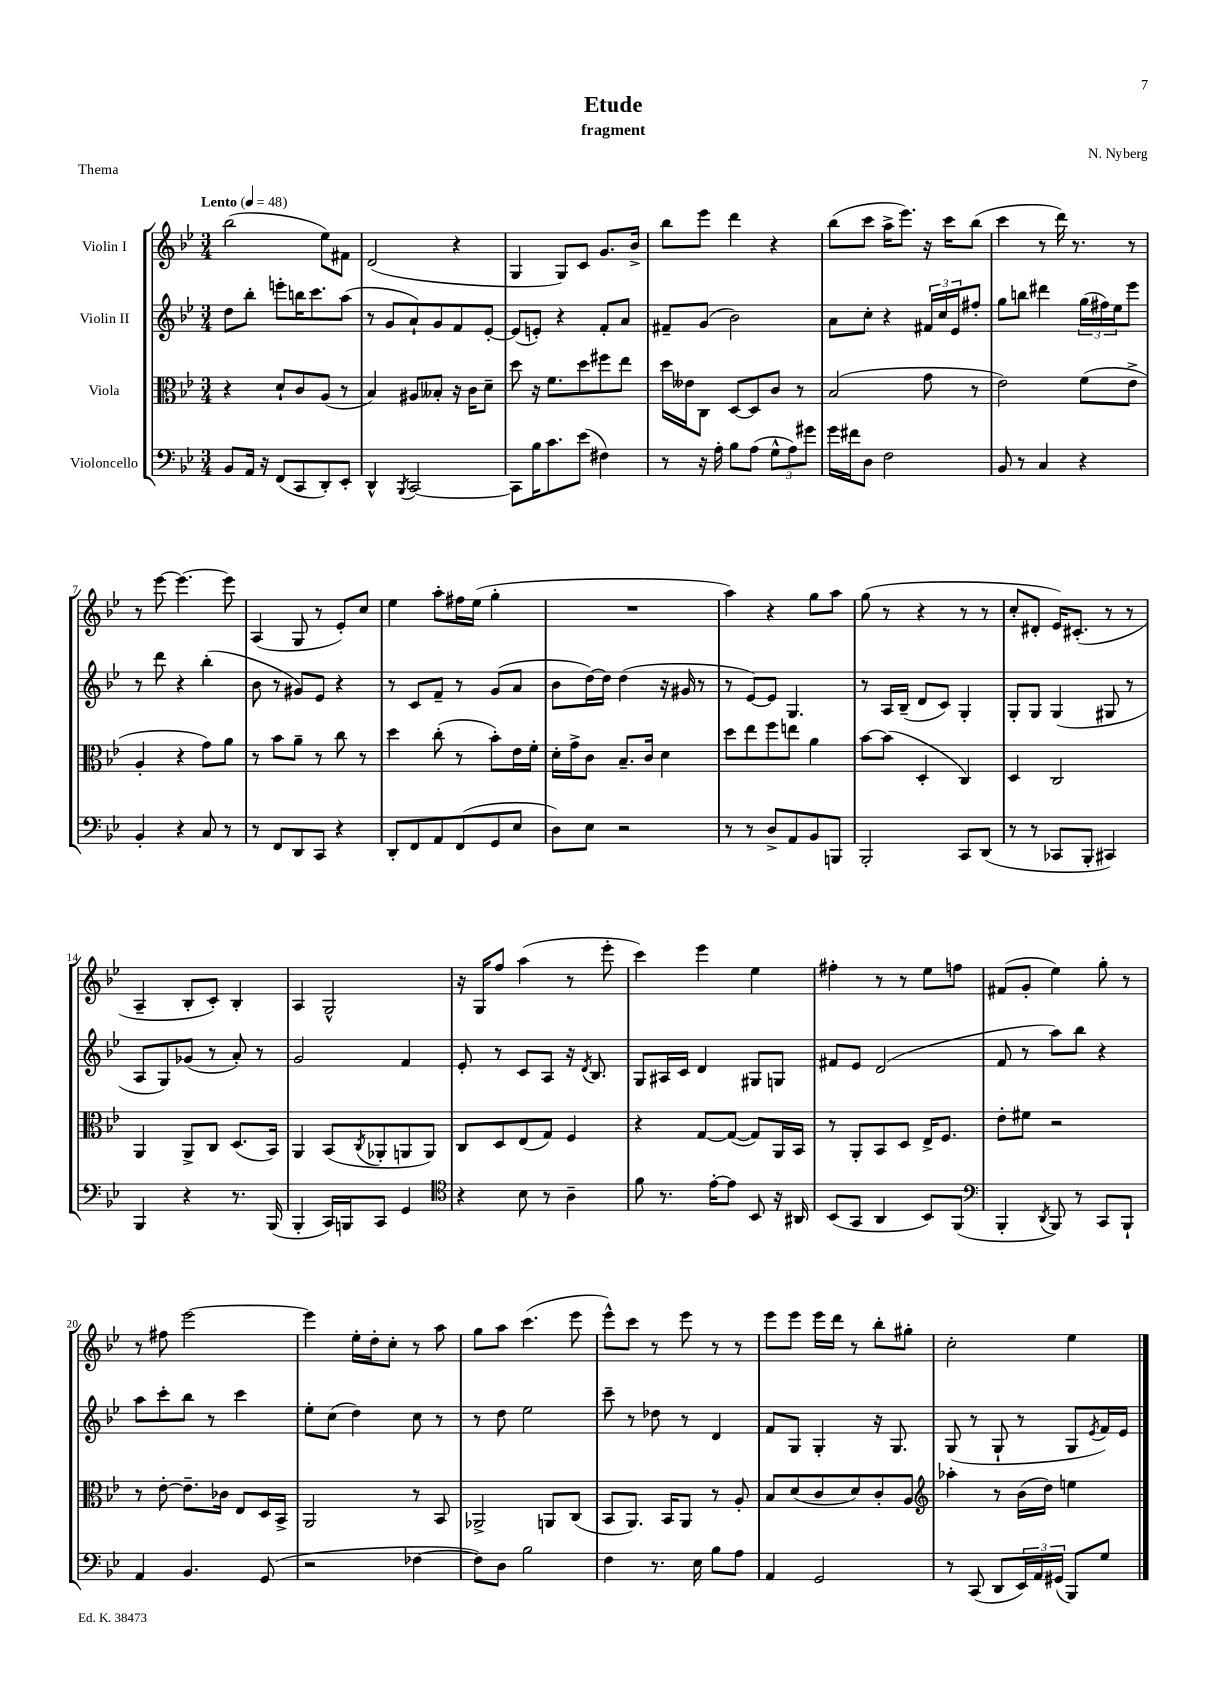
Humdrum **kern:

**kern	**kern	**kern	**kern
*staff4	*staff3	*staff2	*staff1
*clefF4	*clefC3	*clefG2	*clefG2
*k[b-e-]	*k[b-e-]	*k[b-e-]	*k[b-e-]
*M3/4	*M3/4	*M3/4	*M3/4
*MM48	*MM48	*MM48	*MM48
8BB-	4r	8dd	(2bb-
16AA	.	8bb-'	.
16r	.	.	.
(8FF	8d`	8eee'	.
8CC	8c	16bb	.
.	.	8.ccc	.
8DD')	(8A	.	8ee-)
8EE-'	8r	(8aa	8f#
=	=	=	=
4DD^^	4B-)	8r	(2d
.	.	8g	.
8qBBB-	.	.	.
[2CC	8A#	8a`)	.
.	8B--'	8g	.
.	16r	8f	4r
.	16c	.	.
.	8d~	[8e-'	.
=	=	=	=
8CC]	8dd	(8e-]	4G
16B-	16r	8e')	.
8.c	8.f	.	.
.	.	4r	8G)
(8e-	8dd	.	8c
4F#)	8ff#	8f'	8.g
.	8ee-	8a	.
.	.	.	16b-^
=	=	=	=
8r	16dd	8f#~	8bb-
.	16e--	.	.
16r	8C	(8g	8eee-
16A'	.	.	.
8B-	[8D	2b-)	4ddd
(8A	8D]	.	.
12G^^	8c	.	4r
12A)	.	.	.
.	8r	.	.
12g#	.	.	.
=	=	=	=
16g	(2B-	8a	(8bb-
16f#	.	.	.
8D	.	8cc'	8ccc
2F	.	4r	16aa^
.	.	.	8.eee-)
.	8g	24f#	16r
.	.	24cc	.
.	.	.	16ccc
.	.	24e-	.
.	8r	8ff#'	(8bb-
=	=	=	=
8BB-	2e-)	8gg	4ccc
8r	.	8bb	.
4C	.	4ddd#	8r
.	.	.	16ddd)
.	.	.	8.r
4r	(8f	(24gg	.
.	.	24ff#)	.
.	.	24ee-	.
.	8e-^	8eee-	8r
=	=	=	=
4BB-'	4A'	8r	8r
.	.	8ddd	[8eee-
4r	4r	4r	4.eee-_
8C	8g)	(4bb-'	.
8r	8a	.	8eee-]
=	=	=	=
8r	8r	8b-	(4A
8FF	8b-	8r	.
8DD	8a~	8g#)	8G
8CC	8r	8e-	8r
4r	8cc	4r	8e-')
.	8r	.	8cc
=	=	=	=
8DD'	4dd	8r	4ee-
8FF	.	8c	.
8AA	(8cc'	8f~	8aa'
(8FF	8r	8r	16ff#
.	.	.	(16ee-
8GG	8b-')	(8g	4gg'
8E-	16e-	8a	.
.	16f'	.	.
=	=	=	=
8D)	16d'	8b-	2.r
.	16g^	.	.
8E-	8c	[16dd)	.
.	.	16dd]	.
2r	8.B-~	(4dd	.
.	16c	.	.
.	4d	16r	.
.	.	16g#	.
.	.	8r	.
=	=	=	=
8r	8dd	8r	4aa)
8r	8ee-	[8e-)	.
8D^	8ff	8e-]	4r
8AA	8ee	4.G	.
8BB-	4a	.	8gg
8BBB	.	.	8aa
=	=	=	=
2BBB-'	[8b-	8r	(8gg
.	(8b-]	16A	8r
.	.	(16B-~	.
.	4D'	8d	4r
.	.	8c)	.
8CC	4C)	4G'	8r
(8DD	.	.	8r
=	=	=	=
8r	4D	8G'	8cc'
8r	.	8G	8d#'
8CC-	2C	(4G	16e-)
.	.	.	(8.c#'
8BBB-'	.	.	.
4CC#)	.	8G#	8r
.	.	8r	8r
=	=	=	=
4BBB-	4AA	8A	4A~
.	.	8G)	.
4r	8AA^	(8g-	8B-'
.	8C	8r	8c')
8.r	(8.D	8a')	4B-'
.	.	8r	.
(16BBB-	16BB-)	.	.
=	=	=	=
4BBB-'	4AA	2g	4A
16CC)	(8BB-	.	2G^^
16BBB	.	.	.
.	8qC	.	.
8CC	8AA-'	.	.
4GG	8AA	4f	.
.	8AA)	.	.
=	=	=	=
*clefC4	*	*	*
4r	8C	8e-'	16r
.	.	.	16G
.	8D	8r	8ff
8B-	(8E-	8c	(4aa
8r	8G)	8A	.
4A~	4F	16r	8r
.	.	8qd	.
.	.	8.B-	.
.	.	.	8eee-'
=	=	=	=
8f	4r	8G	4ccc)
8.r	.	16A#	.
.	.	16c	.
.	[8G	4d	4eee-
[16e-'	.	.	.
8e-]	(8G_	.	.
8BB-	8G])	8G#	4ee-
16r	16AA	8G	.
16AA#	16BB-	.	.
=	=	=	=
(8BB-	8r	8f#	4ff#'
8GG	8AA'	8e-	.
4AA	8BB-	(2d	8r
.	8D	.	8r
8BB-)	16E-^	.	8ee-
.	8.F	.	.
(8FF	.	.	8ff
=	=	=	=
*clefF4	*	*	*
4BBB-'	8e-'	8f	(8f#
.	8f#	8r	8g'
8qDD	.	.	.
8BBB-)	2r	8aa)	4ee-)
8r	.	8bb-	.
8CC	.	4r	8gg'
8BBB-`	.	.	8r
=	=	=	=
4AA	8r	8aa	8r
.	[8e-'	8ccc'	8ff#
4.BB-	8.e-~]	8bb-	[2eee-
.	.	8r	.
.	16c-	.	.
.	8E-	4ccc	.
(8GG	16D	.	.
.	16BB-^	.	.
=	=	=	=
2r	2AA	8ee-'	4eee-]
.	.	(8cc	.
.	.	4dd)	16ee-'
.	.	.	16dd'
.	.	.	8cc'
[4F-	8r	8cc	8r
.	8BB-	8r	8aa
=	=	=	=
8F-])	2AA-^	8r	8gg
8D	.	8dd	8aa
2B-	.	2ee-	(4.ccc
.	8AA	.	.
.	(8C	.	8eee-
=	=	=	=
4F	8BB-	8ccc~	8eee-^^)
.	8.AA)	8r	8ccc
8.r	.	8dd-	8r
.	16BB-	.	.
.	8AA	8r	8eee-
16E-	.	.	.
8B-	8r	4d	8r
8A	8A'	.	8r
=	=	=	=
4AA	8B-	8f	8eee-
.	(8d	8G	8eee-
2GG	8c	4G'	16eee-
.	.	.	16ddd
.	8d)	.	8r
.	8c'	16r	8bb-'
.	.	8.G	.
.	8A	.	8gg#'
=	=	=	=
*	*clefG2	*	*
8r	4aa-'	(8G	2cc'
(8CC	.	8r	.
8DD	8r	8G`	.
24EE-)	(16b-	8r	.
24AA	.	.	.
.	16dd)	.	.
(24GG#	.	.	.
8BBB-)	4ee	8G	4ee-
.	.	8qe-	.
8G	.	16f)	.
.	.	16e-	.
==	==	==	==
*-	*-	*-	*-
